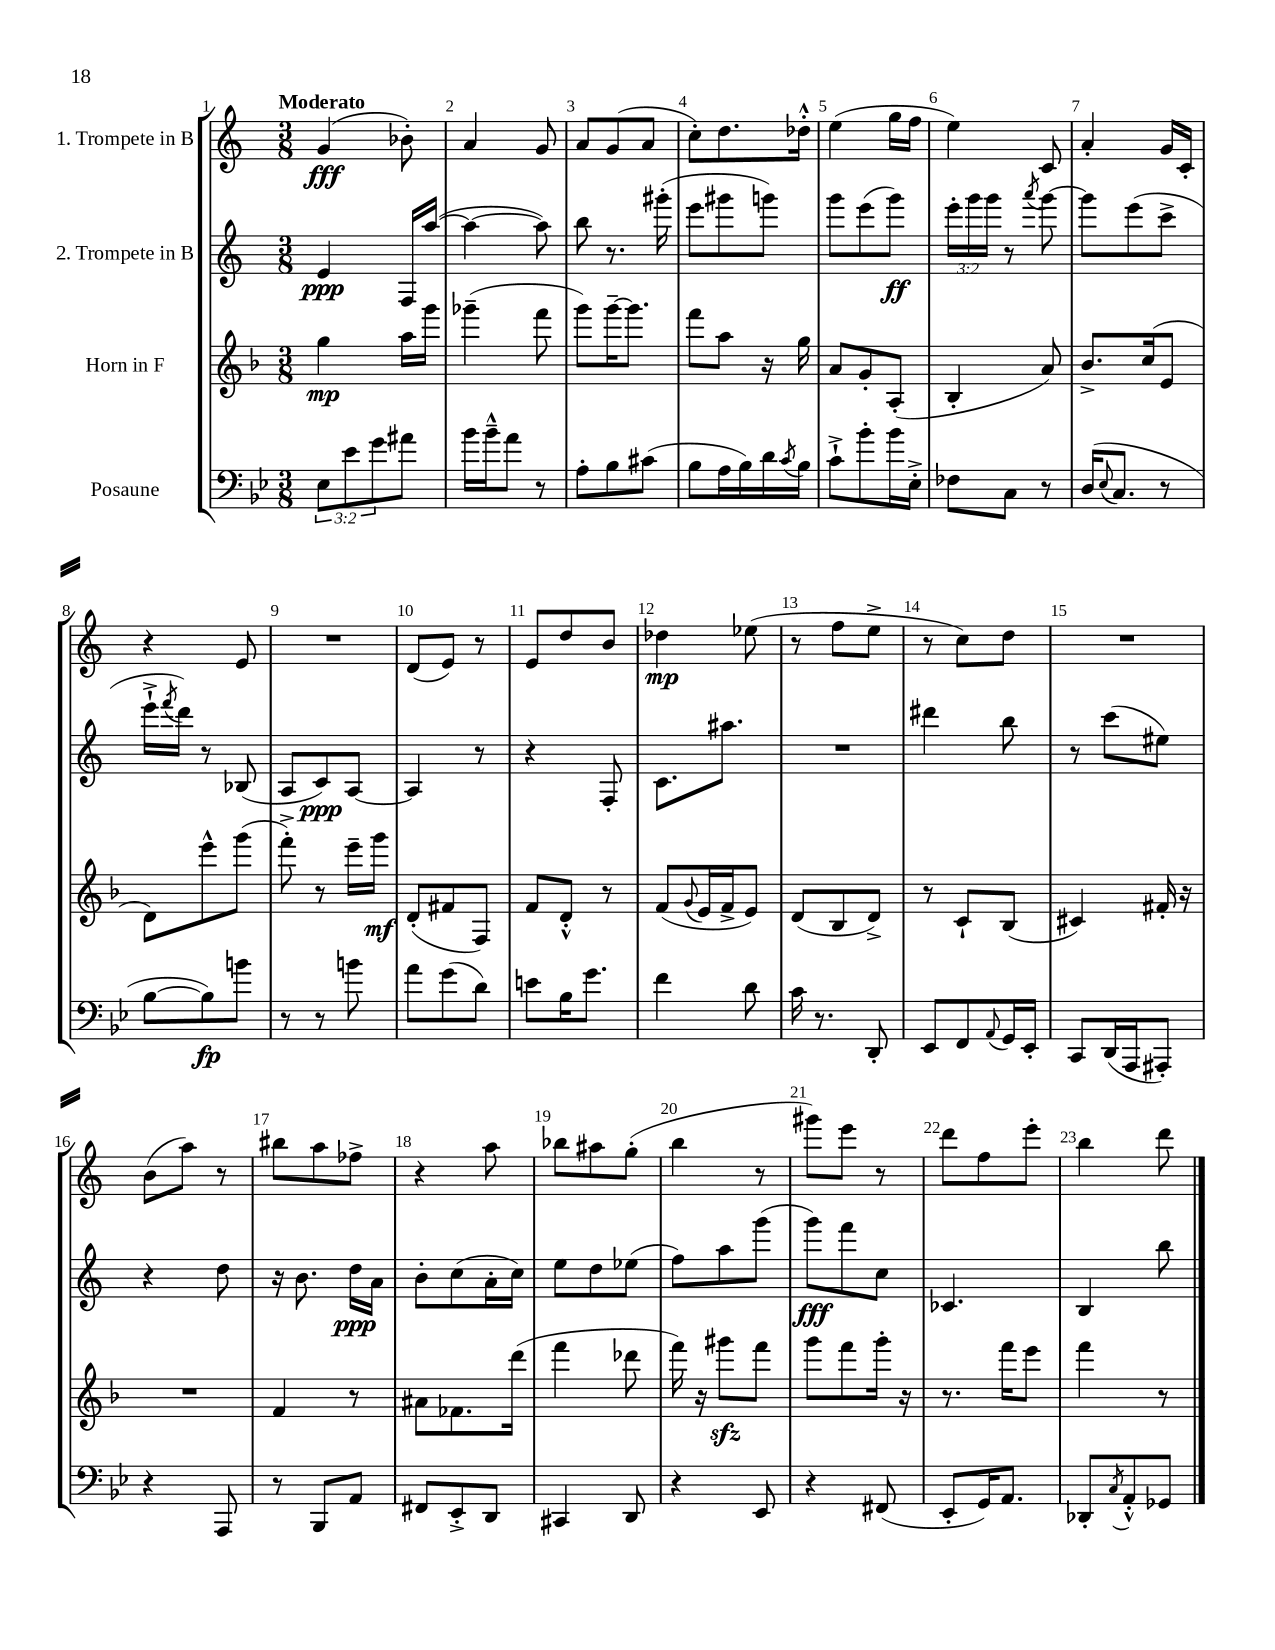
<<
\new StaffGroup <<
\new Staff = "s0" \with { instrumentName = "1. Trompete in B" } {
    \clef treble \key c \major \numericTimeSignature \time 3/8 \tempo "Moderato"
    g'4\fff( bes'8-.) |
    a'4 g'8 |
    a'8 g'8( a'8 |
    c''8-.) d''8. des''16-.-^ |
    e''4( g''16 f''16 |
    e''4) c'8 |
    a'4-. g'16 c'16-. |
    r4 e'8 |
    R4. |
    d'8( e'8) r8 |
    e'8 d''8 b'8 |
    des''4\mp ees''8( |
    r8 f''8 e''8-> |
    r8 c''8) d''8 |
    R4. |
    b'8( a''8) r8 |
    bis''8 a''8 fes''8-> |
    r4 a''8 |
    bes''8 ais''8 g''8-.( |
    b''4 r8 |
    gis'''8) e'''8 r8 |
    d'''8 f''8 e'''8-. |
    b''4 d'''8 \bar "|." |
}
\new Staff = "s1" \with { instrumentName = "2. Trompete in B" } {
    \clef treble \key c \major \numericTimeSignature \time 3/8 \override Staff.TupletNumber.text = #tuplet-number::calc-fraction-text
    e'4\ppp f16 a''16~( |
    a''4~ a''8) |
    b''8 r8. gis'''16-.( |
    e'''8 gis'''8 g'''8) |
    g'''8 e'''8( g'''8\ff) |
    \tuplet 3/2 { e'''16-. g'''16 g'''16 } r8 \acciaccatura { a'''8 } g'''8~ |
    g'''8 e'''8( c'''8-> |
    e'''16-!-> \acciaccatura { f'''8 } d'''16) r8 bes8( |
    a8 c'8\ppp) a8~ |
    a4 r8 |
    r4 f8-. |
    c'8. ais''8. |
    R4. |
    dis'''4 b''8 |
    r8 c'''8( eis''8) |
    r4 d''8 |
    r16 b'8. d''16\ppp a'16 |
    b'8-. c''8( a'16-. c''16) |
    e''8 d''8 ees''8( |
    f''8) a''8 g'''8( |
    g'''8\fff) f'''8 c''8 |
    ces'4. |
    b4 b''8 \bar "|." |
}
\new Staff = "s2" \with { instrumentName = "Horn in F" } {
    \clef treble \key f \major \numericTimeSignature \time 3/8
    g''4\mp a''16 g'''16 |
    ges'''4--( f'''8 |
    g'''8) g'''16~-- g'''8. |
    f'''8 a''8 r16 g''16 |
    a'8 g'8-. a8-.( |
    bes4-. a'8) |
    bes'8.-> c''16( e'8 |
    d'8) e'''8-^ g'''8( |
    f'''8-.->) r8 e'''16-- g'''16\mf |
    d'8-.( fis'8 f8) |
    f'8 d'8-.-^ r8 |
    f'8( \appoggiatura { g'8 } e'16 f'16-> e'8) |
    d'8( bes8 d'8->) |
    r8 c'8-! bes8( |
    cis'4) fis'16-. r16 |
    R4. |
    f'4 r8 |
    ais'8 fes'8. d'''16( |
    f'''4 des'''8 |
    f'''16) r16 gis'''8\sfz f'''8 |
    g'''8 f'''8 g'''16-. r16 |
    r8. f'''16 e'''8 |
    f'''4 r8 \bar "|." |
}
\new Staff = "s3" \with { instrumentName = "Posaune" } {
    \clef bass \key bes \major \numericTimeSignature \time 3/8 \override Staff.TupletNumber.text = #tuplet-number::calc-fraction-text
    \tuplet 3/2 { ees8 ees'8 g'8 } ais'8 |
    bes'16 bes'16---^ a'8 r8 |
    a8-. bes8 cis'8( |
    bes8 a16 bes16) d'16 \acciaccatura { c'8 } bes16 |
    c'8-!-> bes'8-. bes'16 ees16-.-> |
    fes8 c8 r8 |
    d16( \appoggiatura { ees8 } c8. r8 |
    bes8~ bes8\fp) b'8 |
    r8 r8 b'8 |
    a'8 g'8( d'8) |
    e'8 bes16 g'8. |
    f'4 d'8 |
    c'16 r8. d,8-. |
    ees,8 f,8 \appoggiatura { a,8 } g,16 ees,16-. |
    c,8 d,16( a,,16 ais,,8-.) |
    r4 a,,8 |
    r8 bes,,8 a,8 |
    fis,8 ees,8-.-> d,8 |
    cis,4 d,8 |
    r4 ees,8 |
    r4 fis,8( |
    ees,8-. g,16) a,8. |
    des,8-. \acciaccatura { c8 } a,8-.-^ ges,8 \bar "|." |
}
>>
>>
\layout { \context { \Score \override BarNumber.break-visibility = ##(#f #t #t) barNumberVisibility = #all-bar-numbers-visible } }
